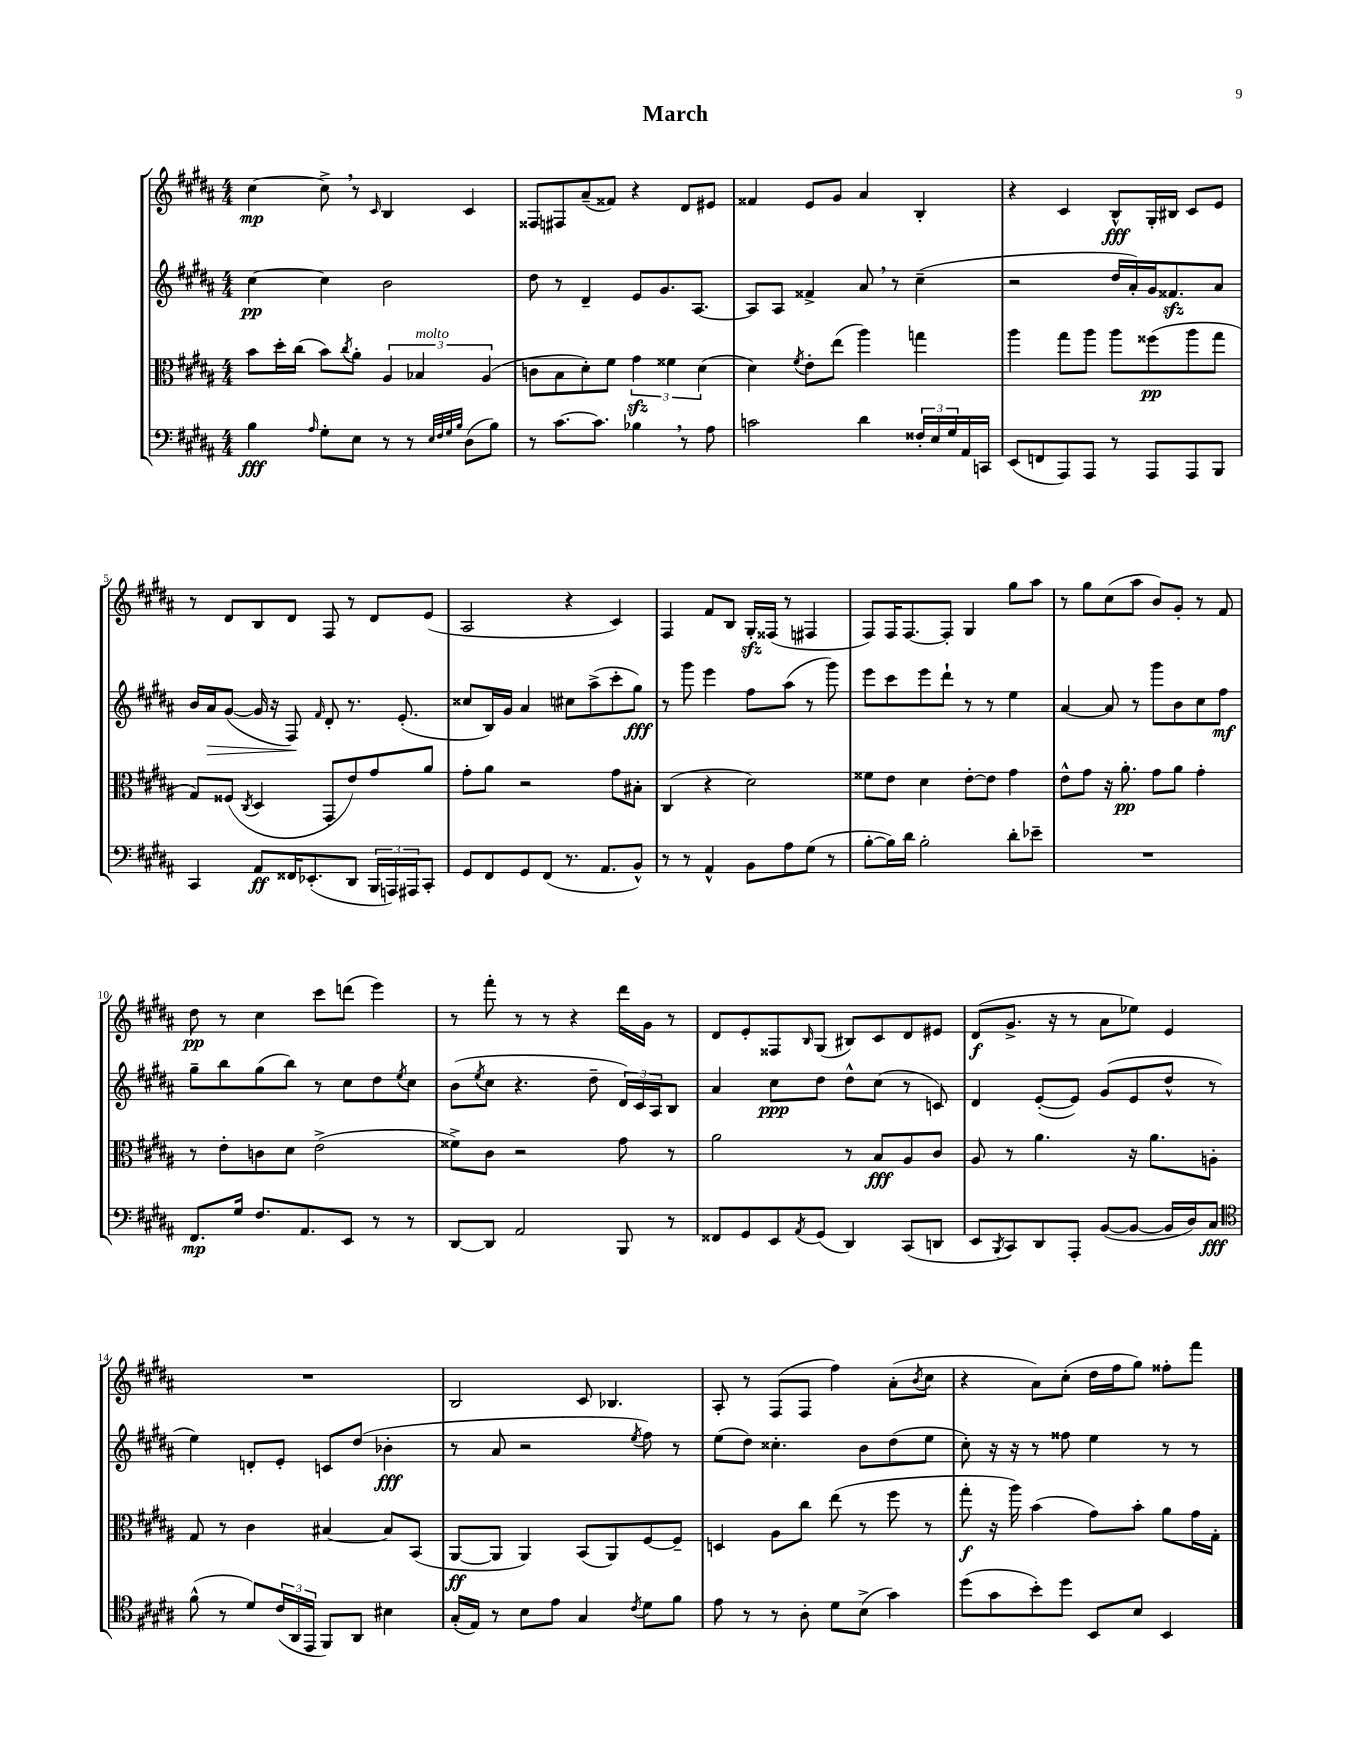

**kern	**kern	**kern	**kern
*staff4	*staff3	*staff2	*staff1
*clefF4	*clefC3	*clefG2	*clefG2
*k[f#c#g#d#a#]	*k[f#c#g#d#a#]	*k[f#c#g#d#a#]	*k[f#c#g#d#a#]
*M4/4	*M4/4	*M4/4	*M4/4
4B\	8b\L	[4cc#\	[4cc#\
.	16dd#'\L	.	.
.	(16cc#\JJ	.	.
16qqA#/	.	.	.
8G#'\L	8b\L)	4cc#\]	8cc#^\]
.	8qcc#/	.	.
8E\J	8a#'\J	.	8r
.	.	.	16qqc#/
8r	6A#/	2b\	4B/
8r	.	.	.
.	6B-/	.	.
32qqE/LLL	.	.	.
32qqF#/	.	.	.
32qqG#/	.	.	.
32qqB/JJJ	.	.	.
(8D#\L	.	.	4c#/
.	(6A#/	.	.
8B\J)	.	.	.
=	=	=	=
8r	8c\L	8dd#\	8F##/L
[8.c#\L	8B\	8r	8F#/
.	8d#'\)	4d#~/	(8a#~/
8.c#\]J	.	.	.
.	8f#\J	.	8f##/J)
4B-\	6g#\	8e/L	4r
.	.	8.g#/	.
.	6f##\	.	.
8r	.	.	8d#/L
.	.	[8.A#/J	.
.	(6d#\	.	.
8A#\	.	.	8e#/J
=	=	=	=
2c\	4d#\)	8A#/]L	4f##/
.	.	8A#/J	.
.	8qf#/	.	.
.	8e'\L	4f##^/	8e/L
.	(8ee\J	.	8g#/J
4d#\	4aa#\)	8a#/	4a#/
.	.	8r	.
24F##'/LL	4gg\	(4cc#~\	4B'/
24E/	.	.	.
24G#/	.	.	.
16AA#/	.	.	.
16CC/JJ	.	.	.
=	=	=	=
(8EE/L	4aa#\	2r	4r
8FF/	.	.	.
8AAA#/)	8gg#\L	.	4c#/
8AAA#/J	8aa#\J	.	.
8r	8aa#\L	16dd#/LL	8B^^/L
.	.	16a#'/)	.
8AAA#/L	(8ff##\	16g#/J	16G#'/L
.	.	8.f##/	16B#/JJ
8AAA#/	8aa#\	.	8c#/L
8BBB/J	8gg#\J	8a#/J	8e/J
=	=	=	=
4CC#/	8G#/L)	16b/LL	8r
.	.	16a#/J	.
.	(8F##/J	([8g#/J	8d#/L
.	8qC#/	.	.
8AA#/L	4D#/	16g#/]	8B/
.	.	16r	.
16FF##/K	.	8F#/)	8d#/J
(8.EE-'/	.	.	.
.	.	16qqf#/	.
.	8GG#'/L	8d#'/	8F#/
8DD#/J	8e/)	8.r	8r
24BBB/LL	8g#/	.	8d#/L
24AAA/)	.	.	.
.	.	(8.e'/	.
24AAA#/J	.	.	.
8CC#'/J	8a#/J	.	(8e/J
=	=	=	=
8GG#/L	8g#'\L	8cc##/L	2A#/
8FF#/	8a#\J	16B/L)	.
.	.	16g#/JJ	.
8GG#/	2r	4a#/	.
(8FF#/J	.	.	.
8.r	.	8cc#\L	4r
.	.	(8aa#^\	.
8.AA#/L	.	.	.
.	8g#\L	8ccc#'\	4c#/)
8BB^^/J)	8B#'\J	8gg#\J)	.
=	=	=	=
8r	(4C#/	8r	4F#/
8r	.	8ggg#\	.
4AA#^^/	4r	4eee\	8f#/L
.	.	.	8B/J
8BB\L	2d#\)	8ff#\L	16G#'/LL
.	.	.	(16F##/JJ
8A#\	.	(8aa#\J	8r
(8G#\J	.	8r	4F#/
8r	.	8ggg#\)	.
=	=	=	=
[8B'\L	8f##\L	8eee\L	8F#/L)
16B\]L)	8e\J	8ccc#\	16F#/K
16d#\JJ	.	.	[8.F#/
2B'\	4d#\	8eee\	.
.	.	8ddd#`\J	8F#'/]J
.	[8e'\L	8r	4G#/
.	8e\]J	8r	.
8d#'\L	4g#\	4ee\	8gg#\L
8e-~\J	.	.	8aa#\J
=	=	=	=
1r	8e^^\L	[4a#/	8r
.	8g#\J	.	8gg#\L
.	16r	8a#/]	(8cc#\
.	8.a#'\	.	.
.	.	8r	8aa#\J
.	8g#\L	8ggg#\L	8b/L)
.	8a#\J	8b\	8g#'/J
.	4g#'\	8cc#\	8r
.	.	8ff#\J	8f#/
=	=	=	=
8.FF#/L	8r	8gg#~\L	8dd#\
.	8e'\L	8bb\	8r
16G#/Jk	.	.	.
8.F#/L	8c\	(8gg#\	4cc#\
.	8d#\J	8bb\J)	.
8.AA#/	.	.	.
.	(2e^\	8r	8ccc#\L
8EE/J	.	8cc#\L	(8ddd\J
8r	.	8dd#\	4eee\)
.	.	8qee/	.
8r	.	8cc#\J	.
=	=	=	=
[8DD#/L	8f##^\L)	(8b\L	8r
.	.	8qee/	.
8DD#/]J	8c#\J	8cc#\J	8fff#'\
2AA#/	2r	4.r	8r
.	.	.	8r
.	.	.	4r
.	.	8dd#~\	.
8BBB/	8g#\	24d#/LL)	16ddd#\LL
.	.	24c#/	.
.	.	.	16g#\JJ
.	.	24A#/J	.
8r	8r	8B/J	8r
=	=	=	=
8FF##/L	2a#\	4a#/	8d#/L
8GG#/	.	.	8e'/
8EE/	.	8cc#\L	8F##/
8qAA#/	.	.	16qqB/
(8GG#/J	.	8dd#\J	(8G#/J
4DD#/)	8r	8dd#^^\L	8B#/L)
.	8B/L	(8cc#\J	8c#/
(8CC#/L	8A#/	8r	8d#/
8DD/J	8c#/J	8c/)	8e#/J
=	=	=	=
8EE/L	8A#/	4d#/	(8d#/L
8qBBB/	.	.	.
8CC#/)	8r	.	8.g#^/J
8DD#/	4.a#\	([8e'/L	.
.	.	.	16r
8AAA#'/J	.	8e/]J)	8r
([8BB/L	.	(8g#/L	8a#\L
8BB/_J	16r	8e/	8ee-\J)
.	8.a#\L	.	.
16BB/]LL	.	8dd#^^/J	4e/
16D#/J)	.	.	.
8C#/J	8A'\J	8r	.
=	=	=	=
*clefC4	*	*	*
(8f#^^\	8G#/	4ee\)	1r
8r	8r	.	.
8d#/L)	4c#\	8d'/L	.
(24c#/L	.	8e'/J	.
24AA#/	.	.	.
24EE/JJ	.	.	.
8FF#/L)	[4B#/	8c/L	.
8AA#/J	.	(8dd#/J	.
4B#\	8B#/]L	4b-'\	.
.	(8BB/J	.	.
=	=	=	=
(16G#'/LL	[8AA#/L	8r	2B/
16E/JJ)	.	.	.
8r	8AA#/]J	8a#/	.
8B\L	4AA#/)	2r	.
8e\J	.	.	.
4G#/	(8BB/L	.	8c#/
.	8AA#/)	.	4.B-/
8qc#/	.	8qee/	.
8d#\L	[8F#/	8ff#\)	.
8f#\J	8F#~/]J	8r	.
=	=	=	=
8e\	4D/	(8ee\L	8A#'/
8r	.	8dd#\J)	8r
8r	8A#\L	4.cc##'\	(8F#/L
8A#'\	8cc#\J	.	8F#/J
8d#\L	(8ee\	.	4ff#\)
(8B^\J	8r	8b\L	.
4g#\)	8ff#\	(8dd#\	(8a#'\L
.	.	.	8qb/
.	8r	8ee\J	8cc#\J
=	=	=	=
(8dd#\L	8gg#'\	8cc#'\)	4r
8g#\	16r	16r	.
.	16aa#\)	16r	.
8b'\)	(4b\	8r	8a#\L)
8dd#\J	.	8ff##\	(8cc#'\J
8BB/L	8g#\L)	4ee\	16dd#\LL
.	.	.	16ff#\J
8B/J	8b'\J	.	8gg#\J)
4BB/	8a#\L	8r	8ff##'\L
.	16g#\L	8r	8fff#\J
.	16G#'\JJ	.	.
==	==	==	==
*-	*-	*-	*-
